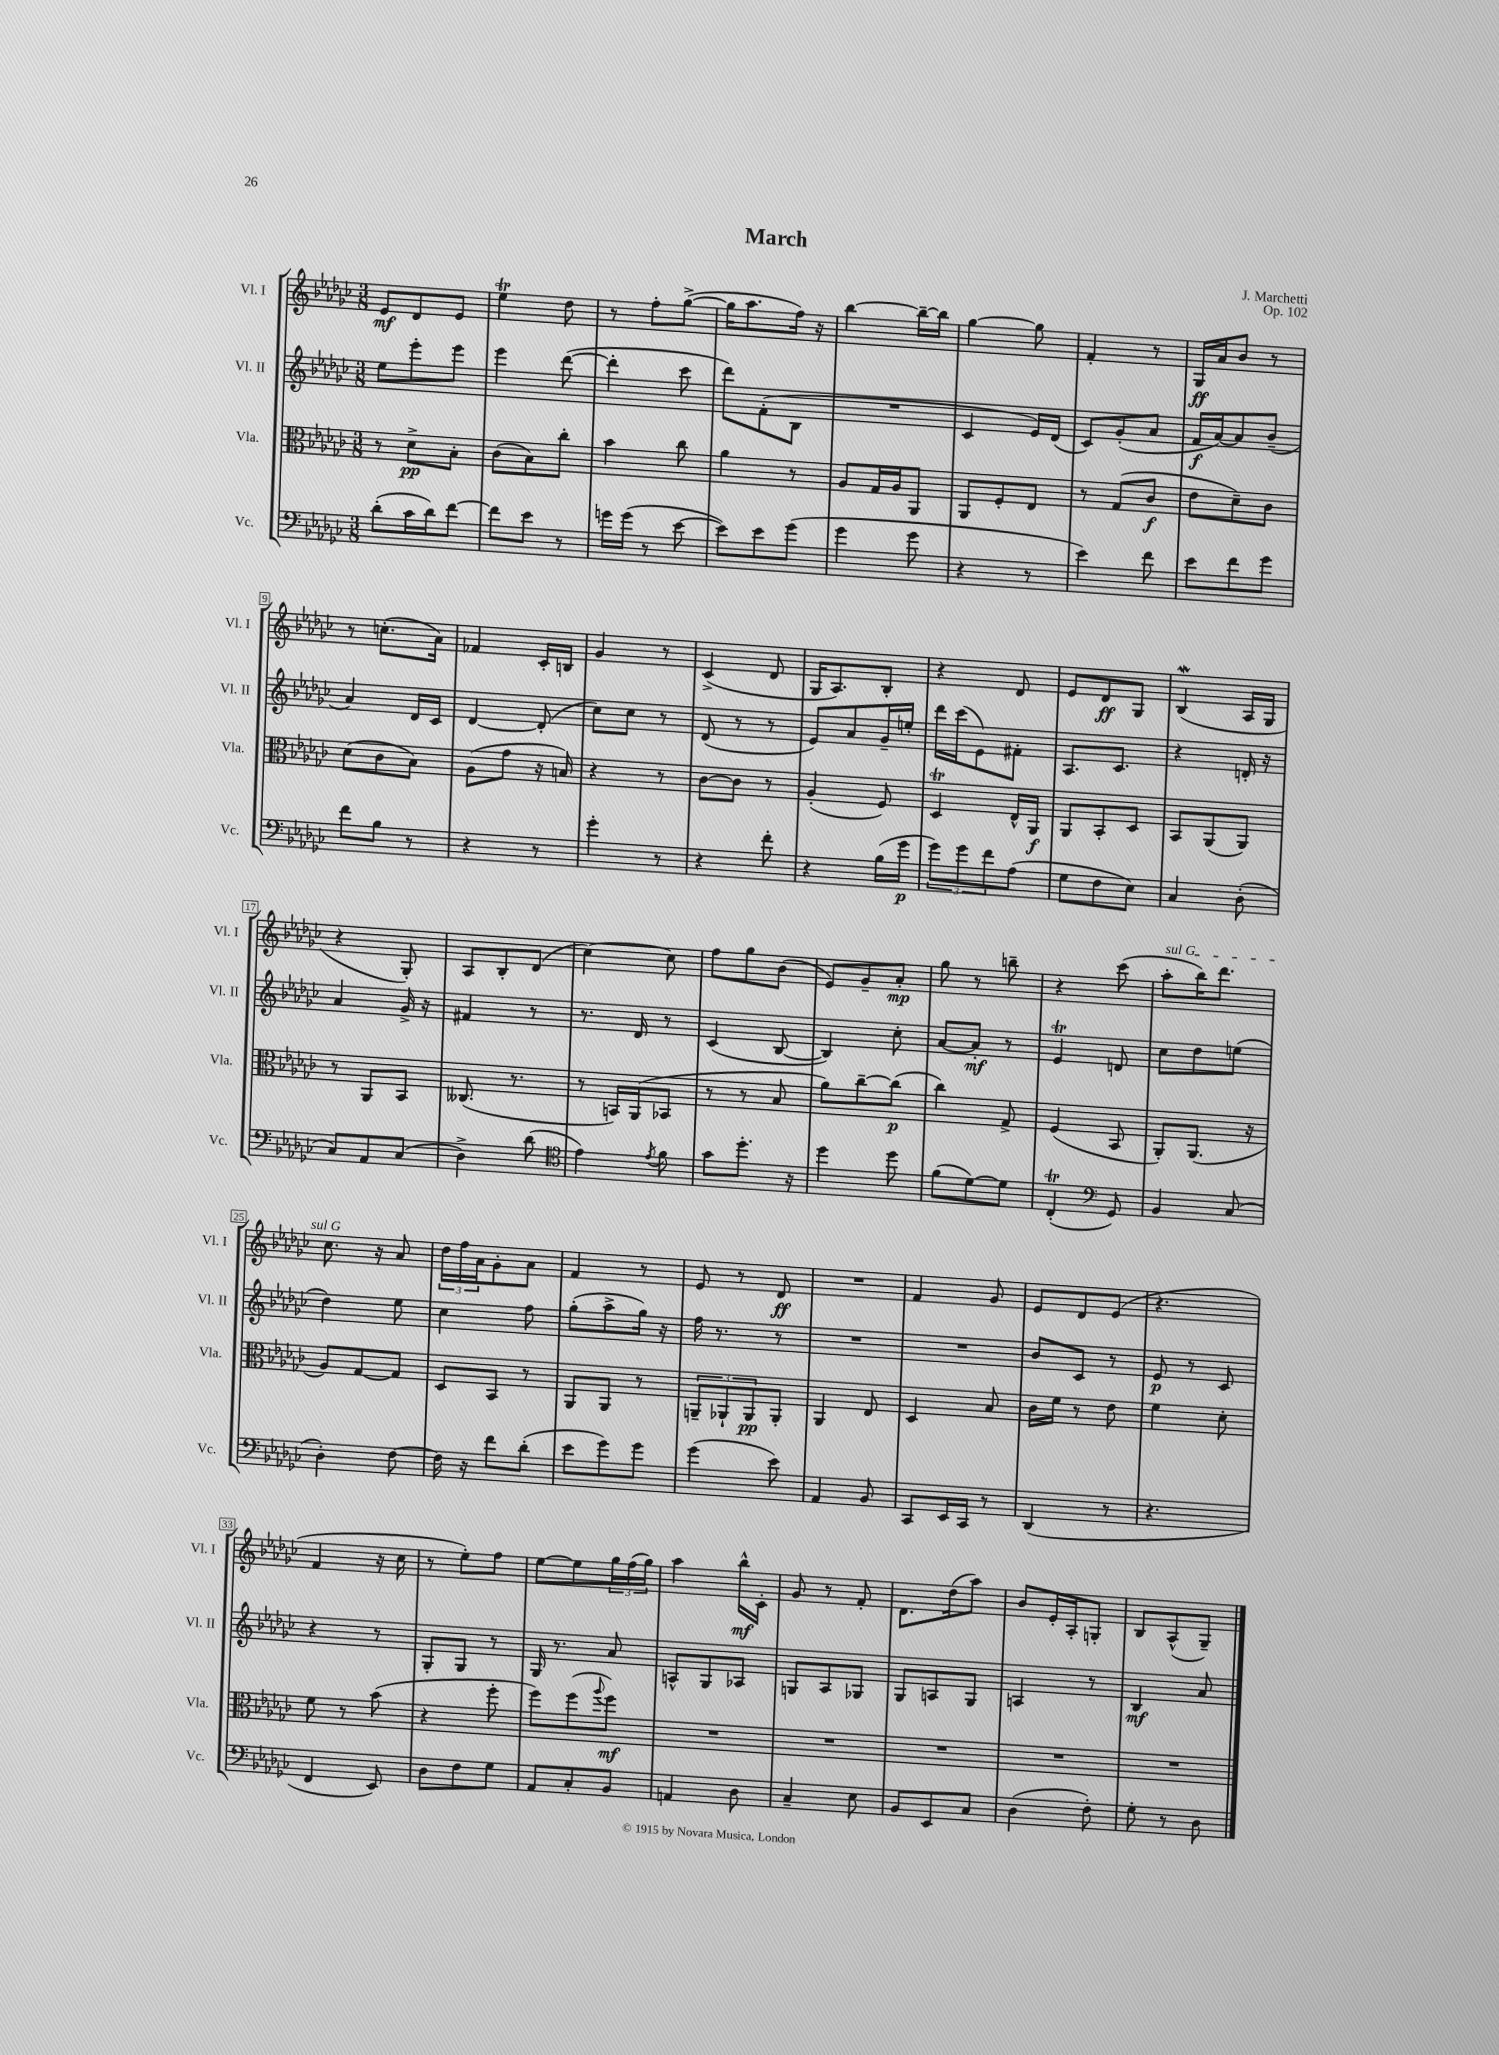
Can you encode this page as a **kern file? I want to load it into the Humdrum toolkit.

**kern	**dynam	**kern	**dynam	**kern	**dynam	**kern	**dynam
*part4	*part4	*part3	*part3	*part2	*part2	*part1	*part1
*staff4	*staff4	*staff3	*staff3	*staff2	*staff2	*staff1	*staff1
*I"Vc.	*	*I"Vla.	*	*I"Vl. II	*	*I"Vl. I	*
*I'Vc.	*	*I'Vla.	*	*I'Vl. II	*	*I'Vl. I	*
*clefF4	*	*clefC3	*	*clefG2	*	*clefG2	*
*k[b-e-a-d-g-c-]	*	*k[b-e-a-d-g-c-]	*	*k[b-e-a-d-g-c-]	*	*k[b-e-a-d-g-c-]	*
*M3/8	*	*M3/8	*	*M3/8	*	*M3/8	*
=1	=1	=1	=1	=1	=1	=1	=1
(8d-'\L	.	8r	.	8ee-\L	.	8e-/L	mf
16c-\L	.	8d-^\L	pp	8eee-'\	.	8d-/	.
16d-\J)	.	.	.	.	.	.	.
[8f\J	.	8B-'\J	.	8eee-\J	.	8e-/J	.
=2	=2	=2	=2	=2	=2	=2	=2
8f\L]	.	(8c-\L	.	4eee-\	.	4ee-T\	.
8e-\J	.	8B-\)	.	.	.	.	.
8r	.	8cc-'\J	.	([8ddd-\	.	8dd-\	.
=3	=3	=3	=3	=3	=3	=3	=3
16gn\LL	.	4b-\	.	4ddd-'\]	.	8r	.
(16g\JJ	.	.	.	.	.	.	.
8r	.	.	.	.	.	8ff'\L	.
[8e-\	.	8cc-\	.	8ccc-\	.	([8gg-^\J	.
=4	=4	=4	=4	=4	=4	=4	=4
8e-\L])	.	4a-\	.	8ddd-\L)	.	16gg-\KL]	.
.	.	.	.	.	.	8.aa-\	.
8e-\	.	.	.	(8f'\	.	.	.
(8g-\J	.	8r	.	8B-\J	.	16ff\Jk)	.
.	.	.	.	.	.	16r	.
=5	=5	=5	=5	=5	=5	=5	=5
4g-\	.	8A-/L	.	4.r	.	[4bb-\	.
.	.	16G-/L	.	.	.	.	.
.	.	16A-/J	.	.	.	.	.
8g-\	.	8AA-/J	.	.	.	16bb-~\LL_	.
.	.	.	.	.	.	16bb-\JJ]	.
=6	=6	=6	=6	=6	=6	=6	=6
4r	.	8AA-/L	.	4c-/	.	[4gg-\	.
.	.	8F'/	.	.	.	.	.
8r	.	8E-/J	.	16e-/LL)	.	8gg-\]	.
.	.	.	.	(16d-/JJ	.	.	.
=7	=7	=7	=7	=7	=7	=7	=7
4e-\)	.	8r	.	8c-/L)	.	4f'/	.
.	.	(8G-/L	.	(8g-'/	.	.	.
8f\	.	8c-/J	f	8a-/J	.	8r	.
=8	=8	=8	=8	=8	=8	=8	=8
8e-\L	.	8e-\L	.	16f/LL	f	16G-/LL	ff
.	.	.	.	[16a-/J)	.	16a-/J	.
8f\	.	8d-~\)	.	8a-/]	.	8b-/J	.
8g-\J	.	8c-\J	.	(8b-~/J	.	8r	.
!!LO:LB:g=z
=9	=9	=9	=9	=9	=9	=9	=9
8f\L	.	(8d-\L	.	4a-/)	.	8r	.
8B-\J	.	8c-\	.	.	.	(8.ccn'\L	.
8r	.	8B-\J)	.	16d-/LL	.	.	.
.	.	.	.	16c-/JJ	.	16a-\Jk)	.
=10	=10	=10	=10	=10	=10	=10	=10
4r	.	(8A-\L	.	[4d-/	.	4f-X/	.
.	.	8g-\J	.	.	.	.	.
8r	.	16r	.	(8d-'/]	.	16c-'/LL	.
.	.	16Bn/)	.	.	.	16Bn/JJ	.
=11	=11	=11	=11	=11	=11	=11	=11
4g-'\	.	4r	.	8cc-\L)	.	4g-/	.
.	.	.	.	8cc-\J	.	.	.
8r	.	8r	.	8r	.	8r	.
=12	=12	=12	=12	=12	=12	=12	=12
4r	.	[8c-\L	.	(8d-/	.	(4c-^/	.
.	.	8c-\J]	.	8r	.	.	.
8f'\	.	8r	.	8r	.	8d-/	.
=13	=13	=13	=13	=13	=13	=13	=13
4r	.	(4A-'/	.	8e-/L)	.	16G-/KL	.
.	.	.	.	.	.	8.A-/)	.
.	.	.	.	8a-/	.	.	.
(16B-\LL	.	8F/)	.	16g-~/L	.	8B-'/J	.
16g-\JJ	p	.	.	16een'/JJ	.	.	.
=14	=14	=14	=14	=14	=14	=14	=14
12g-\L)	.	4D-T/	.	16ddd-\LL	.	4r	.
.	.	.	.	(16ccc-\J	.	.	.
12g-\	.	.	.	.	.	.	.
.	.	.	.	8e-\)	.	.	.
12f\	.	.	.	.	.	.	.
(8A-\J	.	16E-^^/LL	.	8f#X'\J	.	8d-/	.
.	.	16AA-/JJ	f	.	.	.	.
=15	=15	=15	=15	=15	=15	=15	=15
8G-\L	.	8AA-/L	.	8.A-/L	.	8e-/L	.
8F\	.	8BB-'/	.	.	.	8d-/	ff
.	.	.	.	8.c-/J	.	.	.
8E-\J)	.	8D-/J	.	.	.	8G-/J	.
=16	=16	=16	=16	=16	=16	=16	=16
4C-/	.	8BB-/L	.	4r	.	(4B-W/	.
.	.	(8AA-/	.	.	.	.	.
(8D-'\	.	8AA-/J)	.	16dn'/	.	16A-/LL	.
.	.	.	.	16r	.	16G-/JJ	.
!!LO:LB:g=z
=17	=17	=17	=17	=17	=17	=17	=17
8C-/L)	.	8r	.	4a-/	.	4r	.
8AA-/	.	8AA-/L	.	.	.	.	.
(8C-/J	.	8BB-/J	.	16g-^/	.	8G-'/)	.
.	.	.	.	16r	.	.	.
=18	=18	=18	=18	=18	=18	=18	=18
4D-^\)	.	(8.C--X/	.	4f#X/	.	8A-/L	.
.	.	.	.	.	.	8B-'/	.
.	.	8.r	.	.	.	.	.
(8d-\	.	.	.	8r	.	(8d-/J	.
=19	=19	=19	=19	=19	=19	=19	=19
*clefC4	*	*	*	*	*	*	*
4e-\)	.	8r	.	8.r	.	[4cc-\)	.
.	.	16BBn/LL)	.	.	.	.	.
.	.	(16AA-/J	.	16d-/	.	.	.
8qe-/	.	.	.	.	.	.	.
8f\	.	8BB-X/J	.	8r	.	8cc-\]	.
=20	=20	=20	=20	=20	=20	=20	=20
8g-\L	.	8r	.	(4c-/	.	8ff\L	.
8.dd-'\J	.	8r	.	.	.	8gg-\	.
.	.	8B-/	.	[8B-/	.	(8b-\J	.
16r	.	.	.	.	.	.	.
=21	=21	=21	=21	=21	=21	=21	=21
4dd-\	.	8a-\L)	.	4B-/])	.	8e-/L)	.
.	.	[8cc-~\	.	.	.	8g-~/	.
8dd-\	.	(8cc-\J]	p	8cc-'\	.	8a-'/J	mp
=22	=22	=22	=22	=22	=22	=22	=22
(8f\L	.	4cc-\)	.	[8a-/L	.	8gg-\	.
[8d-\)	.	.	.	8a-'/J]	mf	8r	.
8d-\J]	.	8G-^/	.	8r	.	8bbn~\	.
=23	=23	=23	=23	=23	=23	=23	=23
(4C-T'/	.	(4F/	.	4e-T/	.	4r	.
*clefF4	*	*	*	*	*	*	*
8GG-/)	.	8BB-/	.	8dn/	.	(8ccc-\	.
=24	=24	=24	=24	=24	=24	=24	=24
!	!	!	!	!	!	!LO:TX:a:i:t=sul G	!
4BB-/	.	8AA-'/L)	.	8cc-\L	.	8aa-'\L	.
.	.	(8.AA-/J	.	8dd-\	.	16bb-\K)	.
.	.	.	.	.	.	8.ddd-\J	.
(8C-/	.	.	.	(8een\J	.	.	.
.	.	16r	.	.	.	.	.
!!LO:LB:g=z
=25	=25	=25	=25	=25	=25	=25	=25
4D-'\)	.	8A-/L)	.	4dd-\)	.	8.cc-\	.
.	.	[8G-/	.	.	.	.	.
.	.	.	.	.	.	16r	.
[8F\	.	8G-/J]	.	8ee-\	.	8a-/	.
=26	=26	=26	=26	=26	=26	=26	=26
16F\]	.	8D-/L	.	4cc-\	.	24dd-\LL	.
.	.	.	.	.	.	24ff\	.
16r	.	.	.	.	.	.	.
.	.	.	.	.	.	24a-\J	.
8f\L	.	8BB-/J	.	.	.	8g-'\	.
(8d-'\J	.	8r	.	8ff\	.	8a-\J	.
=27	=27	=27	=27	=27	=27	=27	=27
8e-\L	.	8AA-/L	.	(8gg-'\L	.	4f/	.
8g-\)	.	8AA-/J	.	8aa-^\	.	.	.
8g-\J	.	8r	.	16gg-\Jk)	.	8r	.
.	.	.	.	16r	.	.	.
=28	=28	=28	=28	=28	=28	=28	=28
(4g-\	.	12AAn~/L	.	16ff\	.	8e-/	.
.	.	.	.	8.r	.	.	.
.	.	12AA-X`/	.	.	.	.	.
.	.	.	.	.	.	8r	.
.	.	12AA-/	pp	.	.	.	.
8e-\)	.	8AA-'/J	.	8r	.	8d-/	ff
=29	=29	=29	=29	=29	=29	=29	=29
4AA-/	.	4AA-/	.	4.r	.	4.r	.
8BB-/	.	8E-/	.	.	.	.	.
=30	=30	=30	=30	=30	=30	=30	=30
8CC-/L	.	4D-/	.	4.r	.	4f/	.
16EE-/L	.	.	.	.	.	.	.
16CC-/JJ	.	.	.	.	.	.	.
8r	.	8B-/	.	.	.	8g-/	.
=31	=31	=31	=31	=31	=31	=31	=31
(4DD-/	.	16c-\LL	.	8b-/L	.	8e-/L	.
.	.	16f\JJ	.	.	.	.	.
.	.	8r	.	8c-/J	.	8d-/	.
8r	.	8e-\	.	8r	.	(8e-/J	.
=32	=32	=32	=32	=32	=32	=32	=32
4.r	.	4f\	.	8e-/	p	4.r	.
.	.	.	.	8r	.	.	.
.	.	8d-'\	.	8c-/	.	.	.
!!LO:LB:g=z
=33	=33	=33	=33	=33	=33	=33	=33
4FF/	.	8f\	.	4r	.	4f/	.
.	.	8r	.	.	.	.	.
8EE-/)	.	(8b-\	.	8r	.	16r	.
.	.	.	.	.	.	16cc-\	.
=34	=34	=34	=34	=34	=34	=34	=34
8D-\L	.	4r	.	8G-'/L	.	8r	.
8F\	.	.	.	8G-/J	.	8ee-'\L)	.
8G-\J	.	8ff'\	.	8r	.	8ff\J	.
=35	=35	=35	=35	=35	=35	=35	=35
8AA-/L	.	8ff\L)	.	16G-/	.	[8ee-\L	.
.	.	.	.	8.r	.	.	.
8C-'/	.	(8ff\	.	.	.	8ee-\]	.
.	.	8qqaa-/	.	.	.	.	.
8BB-/J	.	8ff\J)	mf	8a-/	.	24gg-\L	.
.	.	.	.	.	.	(24ff\	.
.	.	.	.	.	.	24gg-\JJ)	.
=36	=36	=36	=36	=36	=36	=36	=36
4AAn/	.	4.r	.	8An^^/L	.	4aa-\	.
.	.	.	.	8G-/	.	.	.
8D-\	.	.	.	8A-X/J	.	16bb-^^\LL	mf
.	.	.	.	.	.	16c-'\JJ	.
=37	=37	=37	=37	=37	=37	=37	=37
4C-~/	.	4.r	.	8Gn/L	.	8g-/	.
.	.	.	.	8A-/	.	8r	.
8E-\	.	.	.	8G-X/J	.	8f'/	.
=38	=38	=38	=38	=38	=38	=38	=38
8BB-/L	.	4.r	.	8G-/L	.	8.d-\L	.
8EE-/	.	.	.	8An/	.	.	.
.	.	.	.	.	.	(16dd-\k	.
8C-/J	.	.	.	8G-/J	.	8aa-\J)	.
=39	=39	=39	=39	=39	=39	=39	=39
(4D-\	.	4.r	.	4An/	.	8b-/L	.
.	.	.	.	.	.	16e-'/L	.
.	.	.	.	.	.	16A-'/J	.
8F'\)	.	.	.	8r	.	8Gn'/J	.
=40	=40	=40	=40	=40	=40	=40	=40
8G-'\	.	4.r	.	4B-/	mf	8B-/L	.
8r	.	.	.	.	.	(8A-^^/	.
8D-\	.	.	.	8a-/	.	8G-~/J)	.
==	==	==	==	==	==	==	==
*-	*-	*-	*-	*-	*-	*-	*-
